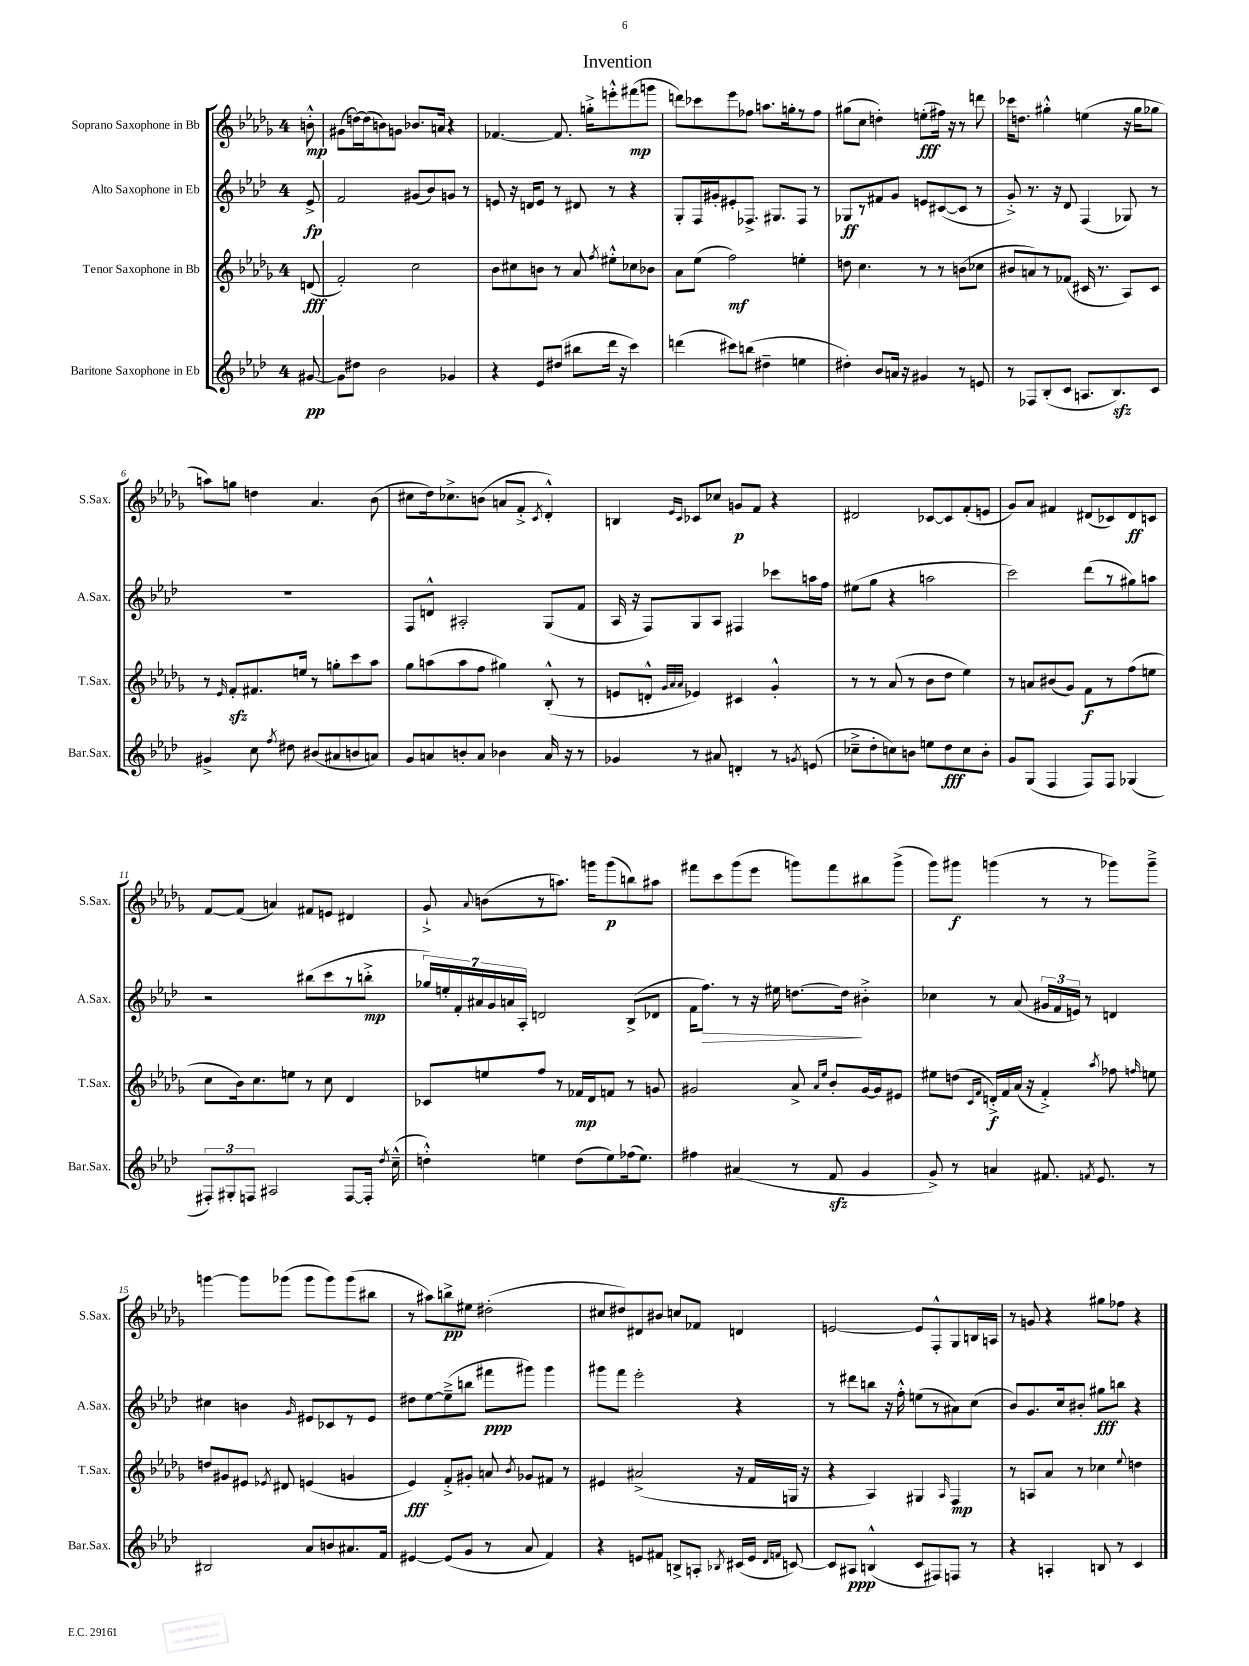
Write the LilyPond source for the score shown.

\header { title = "Invention" }
<<
\new StaffGroup <<
\new Staff = "s0" \with { instrumentName = "Soprano Saxophone in Bb" shortInstrumentName = "S.Sax." } {
    \clef treble \key des \major \once \override Staff.TimeSignature.style = #'single-digit \time 4/4 \partial 8
    \autoBeamOff b'8-.-^\mp |
    gis'8[( d''16~) d''16( b'8) g'8] bes'8.[ a'16] r4 |
    fes'4.~ fes'8. g''16[-.-> e'''8-.-^ fis'''8\mp( g'''8] |
    d'''8[) ces'''8 ees'''8 fes''8] a''8.[ g''16-. r8 fes''8] |
    gis''8[( c''8] d''4-.) e''8[-.\fff( fis''16]) r16 r8 d'''8 |
    ces'''16[ d''8.] gis''4-.-^ e''4( r16 gis''16[ ges''8] |
    a''8[) g''8] d''4 aes'4. bes'8( |
    cis''8[ des''16) ces''8.-> b'8]( a'8[ f'8]-.-> \acciaccatura { c'8 } des'4-.-^) |
    b4 \grace { ees'16[ c'16] } ces'8[ ces''8] g'8[\p f'8] r4 |
    dis'2 ces'8[~ ces'8 f'8-.( e'8] |
    ges'8[) aes'8] fis'4 dis'8[( ces'8) dis'8\ff c'8] |
    f'8[~ f'8]( a'4) fis'8[ e'8] dis'4 |
    ges'8-!-> \appoggiatura { aes'8 } b'8[( r8 a''8.]) g'''16[ g'''8\p( b''8) ais''8] |
    fis'''8[ c'''8 ges'''8( ees'''8] g'''8[) fis'''8 bis''8 g'''8]->( |
    ges'''8[) gis'''8]\f g'''4( r8 r8 ges'''8[) ges'''8]---> |
    g'''4~ g'''8[ ges'''8]( ges'''8[ ges'''8) ges'''8( bis''8] |
    r8 ais''8[) b''8->\pp eis''8] dis''2-.( |
    cis''8[ dis''8) dis'8 bis'8] c''8[ fes'8] d'4 |
    e'2~ e'8[ f8-.-^ ges8 b16 a16] |
    r8 g'8 r4 gis''8[ fes''8] r4 \bar "|." |
}
\new Staff = "s1" \with { instrumentName = "Alto Saxophone in Eb" shortInstrumentName = "A.Sax." } {
    \clef treble \key aes \major \once \override Staff.TimeSignature.style = #'single-digit \time 4/4 \partial 8
    \autoBeamOff ees'8->\fp |
    f'2 gis'8[( bes'8) g'8] r8 |
    e'8 r16 d'16[ e'8] r8 dis'8 r8 r4 |
    g8[-. f16 gis'16-. eis'8-. fes8.]-> gis8.[ fes8] r8 |
    ges8[\ff r8 fis'8 g'8] e'8[ cis'8~( cis'8] r8 |
    g'8-.->) r8. r16 des'8 f4( ges8) r8 |
    R1 |
    f8[ d'8]-^ ais2-. g8[( f'8] |
    aes16 r16 f8[) g8 aes8] fis4 ces'''8[ a''16 f''16] |
    eis''8[( g''8] r4 a''2 |
    c'''2) des'''8[( r8 gis''8) a''8] |
    r2 bis''8[( c'''8 r8 b''8]-.->\mp |
    \tuplet 7/4 { ges''16[) e''16-. f'16-. ais'16 g'16 a'16 aes16]-. } d'2 bes8[->( des'8] |
    f'16[ f''8.]\>) r8 r16 eis''16 d''8.[~ d''16]\! bis'4-.-> |
    ces''4 r8 aes'8( \tuplet 3/2 { gis'16[ f'16 e'16]) } r8 d'4 |
    cis''4 b'4 \grace { g'16 } eis'8[ ces'8 r8 eis'8] |
    dis''8[ ees''8~ ees''8--->( b''8] fis'''8[\ppp gis'''8]) gis'''4 |
    gis'''8[ f'''8] ees'''2-. r4 |
    r8 dis'''8[ b''8] r16 f''16-.-^ e''8[( r8 ais'8) c''8]( |
    bes'8[) g'8. c''16 bis'8]-. gis''8[\fff b''8] r4 \bar "|." |
}
\new Staff = "s2" \with { instrumentName = "Tenor Saxophone in Bb" shortInstrumentName = "T.Sax." } {
    \clef treble \key des \major \once \override Staff.TimeSignature.style = #'single-digit \time 4/4 \partial 8
    \autoBeamOff d'8\fff( |
    f'2-.) c''2 |
    bes'8[ cis''8 b'8] r8 aes'8 \acciaccatura { f''8 } eis''8[-.-^ ces''8 bes'8] |
    aes'8[ ees''8]( f''2\mf) e''4-. |
    d''8 c''4. r8 r8 b'8[( ces''8] |
    bis'8[ a'8) r8 fes'8]( cis'16 r8. aes8[) cis'8] |
    r8 \grace { ees'16 } f'8[-.\sfz fis'8. e''16] r8 g''8[-. c'''8 aes''8] |
    ges''8[ a''8( a''8 f''8] gis''4) bes8-.-^( r8 |
    e'8[ d'8]-.-^ \grace { ges'32[ aes'32 aes'32] } ees'4) cis'4 ges'4-.-^ |
    r8 r8 aes'8( r8 bes'8[ des''8] ees''4) |
    r8 a'8[ bis'8( ges'8]) f'8[\f r8 f''8( e''8] |
    c''8[ bes'16) c''8. e''8] r8 c''8 des'4 |
    ces'8[ e''8 f''8] r8 fes'16[\mp des'16 f'8] r8 g'8 |
    gis'2 aes'8-> \grace { aes'16[ ees''16] } bes'8[-. gis'16~ gis'16 eis'8] |
    eis''8[ d''8]( \grace { c'16[ f'16] } d'16[-.->\f) f'16 aes'16]( r16 f'4-.->) \acciaccatura { aes''8 } fes''8 \grace { f''16 } e''8 |
    d''8[ gis'8 eis'8] \acciaccatura { ees'8 } dis'8 e'4( g'4 |
    ees'4\fff) f'8[-.-> gis'8]-. a'8 \acciaccatura { bes'8 } ges'8[ fis'8] r8 |
    eis'4 ais'2->( r16 f'16[ g16] r16 |
    r4 aes4) gis4 \grace { aes16 } f4\mp |
    r8 a8[ aes'8] r8 ces''4 \appoggiatura { ees''8 } d''4 \bar "|." |
}
\new Staff = "s3" \with { instrumentName = "Baritone Saxophone in Eb" shortInstrumentName = "Bar.Sax." } {
    \clef treble \key aes \major \once \override Staff.TimeSignature.style = #'single-digit \time 4/4 \partial 8
    \autoBeamOff gis'8~\pp |
    gis'8[ dis''8] bes'2 ges'4 |
    r4 ees'8[ dis''8]( bis''8[ des'''16] r16 c'''4) |
    d'''4( cis'''8[) b''8]( dis''4-- e''4 |
    dis''4-.) bes'8[ a'16] r16 gis'4 r8 e'8 |
    r8 fes8[ bes8-.( c'8] a8.[ bes8.\sfz) c'8] |
    gis'4-> c''8 \acciaccatura { f''8 } dis''8 bis'8[( ais'8 b'8 a'8]) |
    g'8[ a'8 b'8-. a'8] bes'4 a'16 r16 r8 |
    ges'4 r8 ais'8 d'4-. r8 \acciaccatura { g'8 } e'8( |
    ces''8[---> des''8-. c''8) b'8] e''8[ des''8\fff c''8 b'8]-. |
    g'8[ g8]( f4 f8[) f8] ges4( |
    \tuplet 3/2 { fis8[-.) gis8-. f8] } ais2 f8[~ f16]-. \acciaccatura { des''8 } c''16---^( |
    d''4-.-^) e''4 d''8[( e''8) fes''16( e''8.]) |
    fis''4 ais'4( r8 f'8\sfz g'4 |
    g'8->) r8 a'4 fis'8. \acciaccatura { f'8 } ees'8. r8 |
    bis2 aes'8[ b'8 ais'8. f'16] |
    eis'4~ eis'8[( g'8] r8 aes'8 f'4) |
    r4 e'8[ fis'8] b8[-> a8]-. \acciaccatura { bes8 } cis'16[( e'16] \grace { des'16[ f'16] } c'8~) |
    c'8[ ais8]\ppp b4-^( c'8[ fis8) f8] r8 |
    r4 a4-. b8 r8 c'4 \bar "|." |
}
>>
>>
